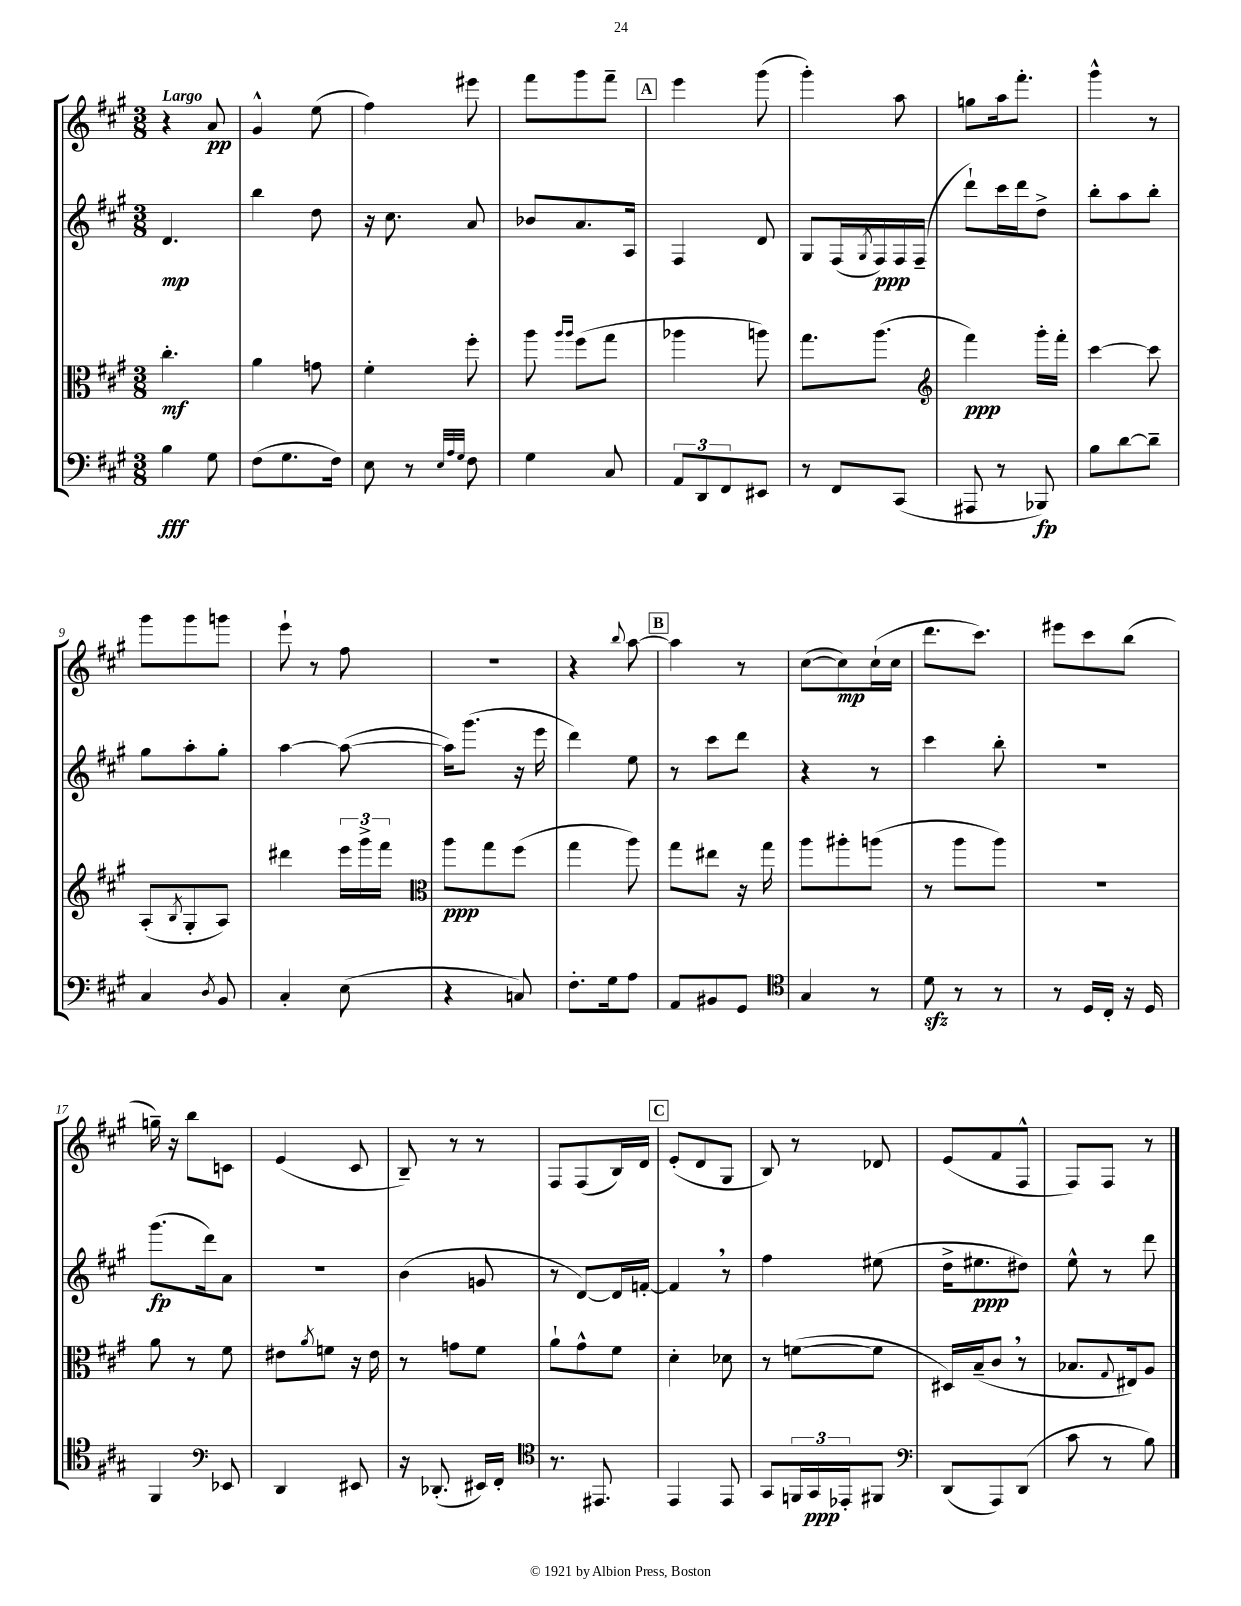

**kern	**kern	**kern	**kern
*staff4	*staff3	*staff2	*staff1
*clefF4	*clefC3	*clefG2	*clefG2
*k[f#c#g#]	*k[f#c#g#]	*k[f#c#g#]	*k[f#c#g#]
*M3/8	*M3/8	*M3/8	*M3/8
4B	4.cc#'	4.d	4r
8G#	.	.	8a
=	=	=	=
(8F#	4a	4bb	4g#^^
8.G#	.	.	.
.	8g	8dd	(8ee
16F#)	.	.	.
=	=	=	=
8E	4f#'	16r	4ff#)
.	.	8.cc#	.
8r	.	.	.
32qqE	.	.	.
32qqA	.	.	.
32qqG#	.	.	.
8F#	8ff#'	8a	8eee#
=	=	=	=
4G#	8aa	8b-	8fff#
.	16qqaa	.	.
.	16qqaa	.	.
.	(8ff#	8.a	8ggg#
8C#	8gg#	.	8fff#~
.	.	16A	.
=	=	=	=
12AA	4aa-	4F#	4eee
12DD	.	.	.
12FF#	.	.	.
8EE#	8aa)	8d	(8ggg#
=	=	=	=
8r	8.gg#	8G#	4ggg#')
8FF#	.	(16F#	.
.	.	8qG#	.
.	(8.aa	16F#)	.
(8CC#	.	16F#	8aa
.	.	(16F#~	.
=	=	=	=
*	*clefG2	*	*
8AAA#	4fff#)	8ddd`)	8gg
8r	.	16ccc#	16aa
.	.	16ddd	8.fff#'
8BBB-)	16ggg#'	8dd^	.
.	16fff#'	.	.
=	=	=	=
8B	[4ccc#	8bb'	4ggg#^^
[8d	.	8aa	.
8d~]	8ccc#]	8bb'	8r
=	=	=	=
4C#	(8A'	8gg#	8ggg#
.	8qB	.	.
.	8G#'	8aa'	8ggg#
8qD	.	.	.
8BB	8A)	8gg#'	8ggg
=	=	=	=
4C#'	4ddd#	[4aa	8eee`
.	.	.	8r
(8E	24eee	(8aa_	8ff#
.	24ggg#^	.	.
.	24fff#	.	.
=	=	=	=
*	*clefC3	*	*
4r	8aa	16aa])	4.r
.	.	(8.ggg#	.
.	8gg#	.	.
8C)	(8ff#	16r	.
.	.	16eee	.
=	=	=	=
8.F#'	4gg#	4ddd)	4r
16G#	.	.	.
.	.	.	8qqbb
8A	8aa)	8ee	[8aa
=	=	=	=
8AA	8gg#	8r	4aa]
8BB#	8ee#	8ccc#	.
8GG#	16r	8ddd	8r
.	16gg#	.	.
=	=	=	=
*clefC4	*	*	*
4G#	8aa	4r	([8cc#
.	8aa#'	.	8cc#])
8r	(8aa	8r	(16cc#`
.	.	.	16cc#
=	=	=	=
8d	8r	4ccc#	8.ddd
8r	8aa	.	.
.	.	.	8.ccc#)
8r	8aa)	8bb'	.
=	=	=	=
8r	4.r	4.r	8eee#
16D	.	.	8ccc#
16C#'	.	.	.
16r	.	.	(8bb
16D	.	.	.
=	=	=	=
4FF#	8a	(8.ggg#	16gg~)
.	.	.	16r
.	8r	.	8bb
.	.	16ddd)	.
*clefF4	*	*	*
8EE-	8f#	8a	8c
=	=	=	=
4DD	8e#	4.r	(4e
.	8qa	.	.
.	8f	.	.
8EE#	16r	.	8c#
.	16e#	.	.
=	=	=	=
16r	8r	(4b	8B~)
(8.DD-'	.	.	.
.	8g	.	8r
16EE#)	8f#	8g	8r
16FF#'	.	.	.
=	=	=	=
*clefC4	*	*	*
8.r	8a`	8r	8F#
.	8g#^^	[8d)	(8F#
8.EE#	.	.	.
.	8f#	16d]	16B)
.	.	[16f'	16d
=	=	=	=
4EE	4d'	4f]	(8e'
.	.	.	8d
8EE	8d-	8r	8G#
=	=	=	=
8GG#	8r	4ff#	8B)
24FF	([8f	.	8r
24GG#	.	.	.
24EE-'	.	.	.
8FF#	8f]	(8ee#	8d-
=	=	=	=
*clefF4	*	*	*
(8DD	16D#)	16dd^	(8e
.	(16B~	8.ee#	.
8AAA)	8c#	.	8f#
(8DD	8r	8dd#)	8F#^^
=	=	=	=
8c#	8.B-	8ee^^	8F#)
8r	.	8r	8F#
.	8qqG#	.	.
.	16E#)	.	.
8B)	8A	8ddd	8r
==	==	==	==
*-	*-	*-	*-
